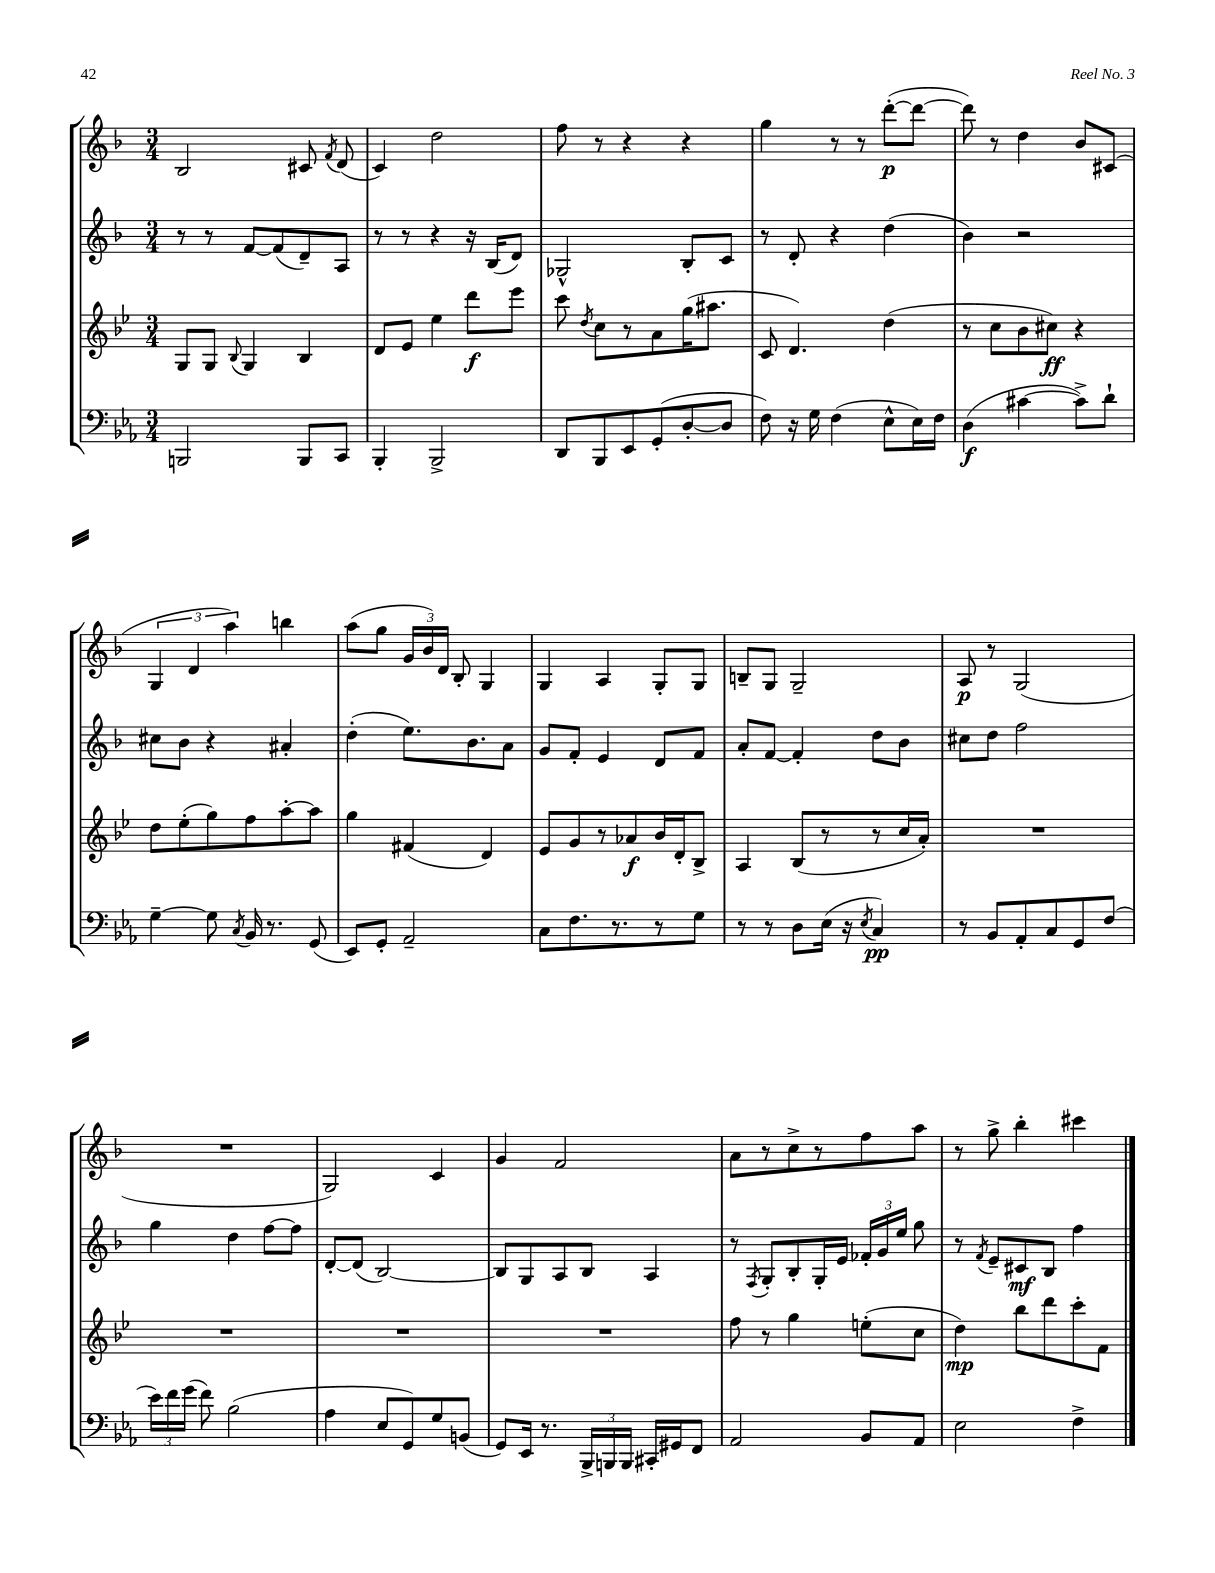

**kern	**kern	**kern	**kern
*staff4	*staff3	*staff2	*staff1
*clefF4	*clefG2	*clefG2	*clefG2
*k[b-e-a-]	*k[b-e-]	*k[b-]	*k[b-]
*M3/4	*M3/4	*M3/4	*M3/4
2BBB	8G	8r	2B-
.	8G	8r	.
.	8qqB-	.	.
.	4G	[8f	.
.	.	(8f]	.
8BBB	4B-	8d~)	8c#
.	.	.	8qf
8CC	.	8A	(8d
=	=	=	=
4BBB-'	8d	8r	4c)
.	8e-	8r	.
2BBB-^	4ee-	4r	2dd
.	8ddd	16r	.
.	.	(16B-	.
.	8eee-	8d)	.
=	=	=	=
8DD	8ccc	2G-^^	8ff
.	8qdd	.	.
8BBB-	8cc	.	8r
8EE-	8r	.	4r
(8GG'	8a	.	.
[8D'	(16gg	8B-'	4r
.	8.aa#	.	.
8D]	.	8c	.
=	=	=	=
8F)	8c	8r	4gg
16r	4.d)	8d'	.
16G	.	.	.
(4F	.	4r	8r
.	.	.	8r
8E-^^	(4dd	(4dd	([8ddd'
16E-)	.	.	8ddd_
16F	.	.	.
=	=	=	=
(4D	8r	4b-)	8ddd])
.	8cc	.	8r
[4c#	8b-	2r	4dd
.	8cc#)	.	.
8c#^])	4r	.	8b-
8d`	.	.	(8c#
=	=	=	=
[4G~	8dd	8cc#	6G
.	(8ee-'	8b-	.
.	.	.	6d
8G]	8gg)	4r	.
.	.	.	6aa)
8qC	.	.	.
16BB-	8ff	.	.
8.r	.	.	.
.	[8aa'	4a#'	4bb
(8GG	8aa]	.	.
=	=	=	=
8EE-)	4gg	(4dd'	(8aa
8GG'	.	.	8gg
2AA-~	(4f#	8.ee)	24g
.	.	.	24b-)
.	.	.	24d
.	.	.	8B-'
.	.	8.b-	.
.	4d)	.	4G
.	.	8a	.
=	=	=	=
8C	8e-	8g	4G
8.F	8g	8f'	.
.	8r	4e	4A
8.r	.	.	.
.	8a-	.	.
8r	16b-	8d	8G'
.	16d'	.	.
8G	8B-^	8f	8G
=	=	=	=
8r	4A	8a'	8B~
8r	.	[8f	8G
8D	(8B-	4f']	2G~
(16E-	8r	.	.
16r	.	.	.
8qE-	.	.	.
4C)	8r	8dd	.
.	16cc	8b-	.
.	16a')	.	.
=	=	=	=
8r	2.r	8cc#	8A
8BB-	.	8dd	8r
8AA-'	.	2ff	(2G
8C	.	.	.
8GG	.	.	.
(8F	.	.	.
=	=	=	=
24e-)	2.r	4gg	2.r
24f	.	.	.
(24g	.	.	.
8f)	.	.	.
(2B-	.	4dd	.
.	.	[8ff	.
.	.	8ff]	.
=	=	=	=
4A-	2.r	[8d'	2G)
.	.	(8d]	.
8E-	.	[2B-)	.
8GG)	.	.	.
8G	.	.	4c
(8BB	.	.	.
=	=	=	=
8GG)	2.r	8B-]	4g
16EE-	.	8G	.
8.r	.	.	.
.	.	8A	2f
24BBB-^	.	8B-	.
24BBB	.	.	.
24BBB	.	.	.
16CC#'	.	4A	.
16GG#	.	.	.
8FF	.	.	.
=	=	=	=
2AA-	8ff	8r	8a
.	.	8qF	.
.	8r	8G'	8r
.	4gg	8B-'	8cc^
.	.	16G'	8r
.	.	16e	.
8BB-	(8ee'	24f-'	8ff
.	.	24g	.
.	.	24ee	.
8AA-	8cc	8gg	8aa
=	=	=	=
2E-	4dd)	8r	8r
.	.	8qf	.
.	.	8e~	8gg^
.	8bb-	8c#	4bb-'
.	8ddd	8B-	.
4F^	8ccc'	4ff	4ccc#
.	8f	.	.
==	==	==	==
*-	*-	*-	*-
